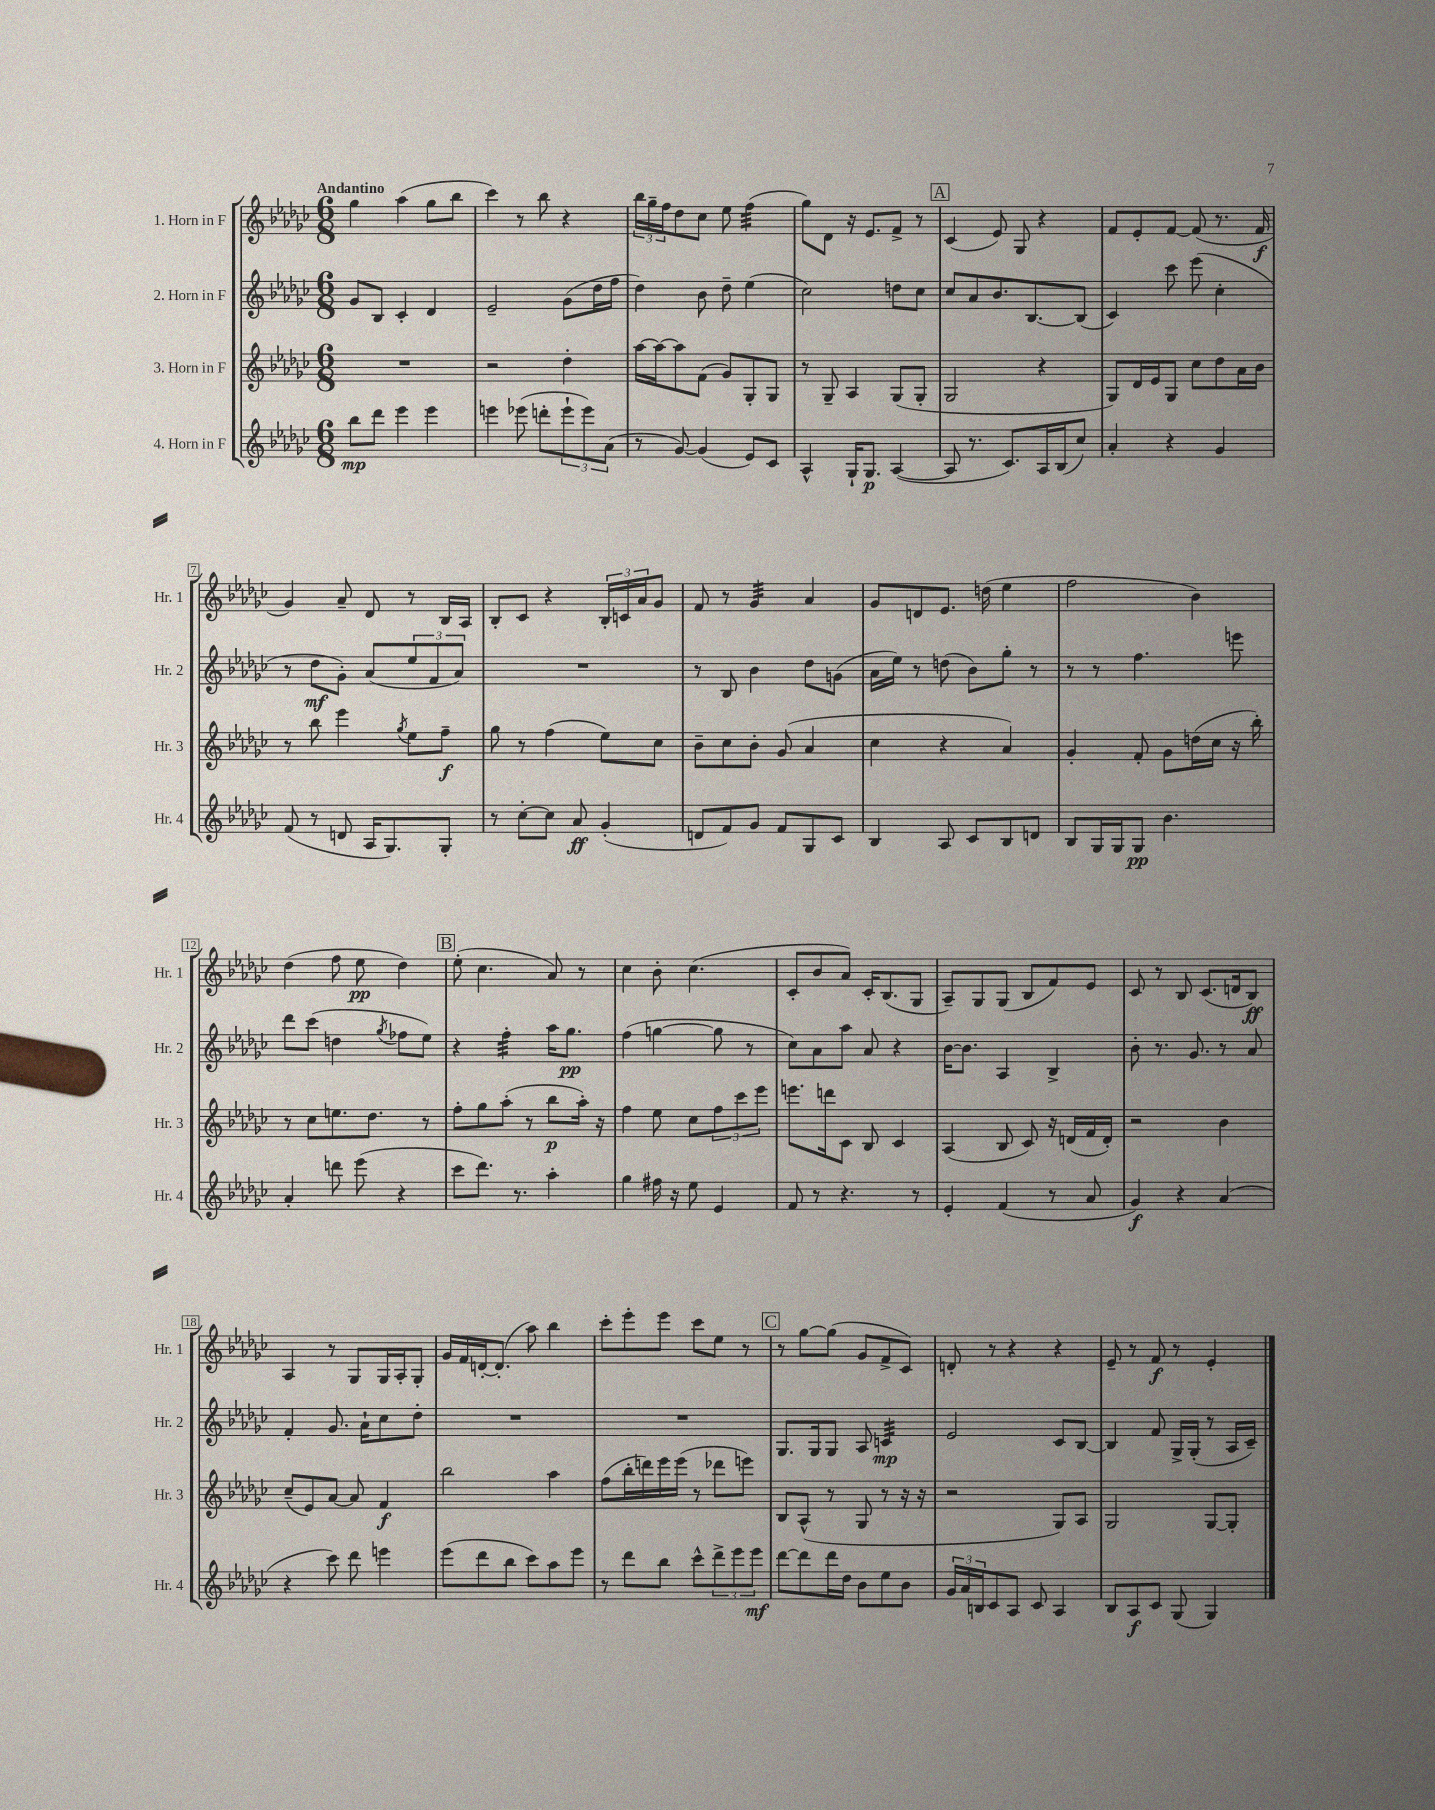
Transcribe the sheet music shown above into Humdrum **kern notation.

**kern	**kern	**kern	**kern
*staff4	*staff3	*staff2	*staff1
*clefG2	*clefG2	*clefG2	*clefG2
*k[b-e-a-d-g-c-]	*k[b-e-a-d-g-c-]	*k[b-e-a-d-g-c-]	*k[b-e-a-d-g-c-]
*M6/8	*M6/8	*M6/8	*M6/8
8bb-\L	2.r	8g-/L	4gg-\
8ddd-\J	.	8B-/J	.
4eee-\	.	4c-'/	(4aa-\
4eee-\	.	4d-/	8gg-\L
.	.	.	8bb-\J
=	=	=	=
4eee\	2r	2e-~/	4ccc-\)
(8eee-\	.	.	8r
8ddd'\L	.	.	8bb-\
12eee-`\	4dd-'\	(8g-\L	4r
12eee-\)	.	.	.
.	.	16dd-\L	.
(12a-\J	.	.	.
.	.	16ff\JJ	.
=	=	=	=
8r	[16aa-\LL	4dd-\)	24bb-\LL
.	.	.	24gg-~\
.	16aa-\_J	.	.
.	.	.	24ff\J
[8g-/)	8aa-\]	.	8dd-\
(4g-/]	(8f\J	8b-\	8cc-\J
.	8g-/L)	8dd-~\	8ee-\
8e-/L)	8G-'/	(4ee-\	(4ff\
8c-/J	8G-/J	.	.
=	=	=	=
4A-^^/	8r	2cc-\)	8gg-\L)
.	8G-~/	.	8d-\J
16G-`/LK	4A-/	.	16r
8.G-/J	.	.	8.e-/L
([4A-/	(8G-/L	8dd\L	8f^/J
.	8G-'/J	8cc-\J	8r
=	=	=	=
8A-/]	2G-/	8cc-/L	(4c-/
8.r	.	8a-/	.
.	.	8.b-/	8e-/)
8.c-/L)	.	.	.
.	.	.	8G-/
.	.	[8.B-/	.
16A-/L	4r	.	4r
(16B-/J	.	.	.
8cc-/J)	.	(8B-/]J	.
=	=	=	=
4a-'/	8G-/L)	4c-/)	8f/L
.	16d-/L	.	8e-'/
.	16e-/J	.	.
4r	8G-/J	8ccc-\	[8f/J
.	8cc-\L	(8eee-\	(8f/]
4g-/	8dd-\	4cc-'\	8.r
.	16a-\L	.	.
.	16b-\JJ	.	16f/
=	=	=	=
(8f/	8r	8r	4g-/)
8r	8bb-\	8dd-\L	.
8d/	4eee-\	8g-'\J)	8a-~/
16A-/LK	.	(8a-/L	8d-/
8.G-/)	.	.	.
.	8qgg-/	.	.
.	8ee-\L	12ee-/	8r
.	.	12f/	.
8G-'/J	8ff~\J	.	16B-/LL
.	.	12a-/J)	.
.	.	.	16A-/JJ
=	=	=	=
8r	8gg-\	2.r	8B-'/L
[8cc-'\L	8r	.	8c-/J
8cc-\]J	(4ff\	.	4r
8a-/	.	.	.
(4g-'/	8ee-\L)	.	24B-'/LL
.	.	.	24c/
.	.	.	24a-/J
.	8cc-\J	.	8g-/J
=	=	=	=
8d/L	8b-~\L	8r	8f/
8f/)	8cc-\	8B-/	8r
8g-/J	8b-'\J	4b-\	4g-/
8f/L	(8g-/	.	.
8G-/	4a-/	8dd-\L	4a-/
8c-/J	.	(8g\J	.
=	=	=	=
4B-/	4cc-\	16a-\LL	8g-/L
.	.	16ee-\JJ)	.
.	.	8r	8d/
8A-/	4r	(8dd\	8.e-/J
8c-/L	.	8b-\L)	.
.	.	.	(16dd\
8B-/	4a-/)	8gg-'\J	4ee-\
8d/J	.	8r	.
=	=	=	=
8B-/L	4g-'/	8r	2ff\
16G-/L	.	8r	.
16G-/J	.	.	.
8G-/J	8f'/	4.ff\	.
4.b-\	8g-\L	.	.
.	(16dd\L	.	4b-\)
.	16cc-\JJ	.	.
.	16r	8eee\	.
.	16bb-'\)	.	.
=	=	=	=
4a-'/	8r	8ddd-\L	(4dd-\
.	8cc-\L	(8ccc-\J	.
8ddd\	8.ee\	4dd\	8ff\
(8eee-\	.	.	8ee-\
.	8.dd-\J	.	.
.	.	8qgg-/	.
4r	.	8ff-\L	4dd-\)
.	8r	8ee-\J)	.
=	=	=	=
8ccc-\L	8ff'\L	4r	(8ee-'\
8.ddd-\J)	8gg-\	.	4.cc-\
.	(8aa-'\J	4ff'\	.
8.r	.	.	.
.	8r	.	.
4aa-'\	8bb-\L	16aa-\LK	8a-/)
.	.	8.gg-\J	.
.	16aa-'\Jk)	.	8r
.	16r	.	.
=	=	=	=
4gg-\	4ff\	(4ff\	4cc-\
16ff#\	8ee-\	[4gg\	8b-'\
16r	.	.	.
8ee-\	8cc-\L	.	(4.cc-\
4e-/	12ff\	8gg\]	.
.	12ccc-\	.	.
.	.	8r	.
.	12eee-\J	.	.
=	=	=	=
8f/	8.eee\L	8cc-\L)	8c-'/L
8r	.	8a-\	8b-/
.	16ddd\k	.	.
4.r	8c-\J	8aa-\J	8a-/J)
.	8B-/	8a-/	16c-'/LK
.	.	.	(8.B-/
.	4c-/	4r	.
8r	.	.	8G-/J
=	=	=	=
4e-'/	(4A-/	[16b-\LK	8A-~/L)
.	.	8.b-\]J	.
.	.	.	8G-/
(4f/	8B-/	4A-/	(8G-/J
.	8c-/)	.	8B-/L
8r	16r	4B-^/	8f/)
.	(16d/LL	.	.
8a-/	16f/	.	8e-/J
.	16d'/JJ)	.	.
=	=	=	=
4g-/)	2r	8b-'\	8c-/
.	.	8.r	8r
4r	.	.	8B-/
.	.	8.g-/	.
.	.	.	(8.c-/L
(4a-/	4b-\	8r	.
.	.	.	16d/k
.	.	8a-/	8B-/J)
=	=	=	=
4r	(8cc-~/L	4f'/	4A-/
.	8e-/)	.	.
8ccc-\)	[8a-/J	8.g-/	8r
8ddd-\	8a-/]	.	8G-/L
.	.	16a-`\LK	.
4eee\	4f/	8cc-\	16G-/L
.	.	.	16A-'/J
.	.	8dd-'\J	8G-'/J
=	=	=	=
(8eee-\L	2bb-\	2.r	16g-/LL
.	.	.	16f/
8ddd-\	.	.	[16d'/J
.	.	.	(8.d'/]J
8bb-\J	.	.	.
8ccc-\L)	.	.	8aa-\)
8aa-\	4aa-\	.	4bb-\
8eee-\J	.	.	.
=	=	=	=
8r	(8ff\L	2.r	8ccc-'\L
8ddd-\L	16bb-'\L	.	8eee-'\
.	16ddd\)	.	.
8bb-\J	16eee-\	.	8eee-\J
.	(16eee-\JJ	.	.
8ccc-^^\L	8r	.	8ccc-\L
12ddd-^\	8ddd-\L	.	8ee-\J
12eee-\	.	.	.
.	8eee\J)	.	8r
12eee-\J	.	.	.
=	=	=	=
[8ddd-\L	8B-/L	8.G-/L	8r
8ddd-\]	(8A-^^/J	.	[8gg-\L
.	.	16G-/k	.
16ddd-\L	8r	8G-/J	(8gg-\]J
16dd-\JJ	.	.	.
8b-\L	8G-/	8A-/	8g-/L
8ee-\	8r	4c/	8f^/
8b-\J	16r	.	8c-/J)
.	16r	.	.
=	=	=	=
24g-/LL	2r	2e-/	8d'/
24a-/	.	.	.
24B/J	.	.	.
8c-/	.	.	8r
8A-/J	.	.	4r
8c-/	.	.	.
4A-/	8G-/L)	8c-/L	4r
.	8A-/J	[8B-/J	.
=	=	=	=
8B-/L	2G-/	4B-/]	8e-~/
8A-/	.	.	8r
8c-/J	.	8f/	8f/
(8G-/	.	16G-^/LL	8r
.	.	(16G-'/JJ	.
4G-/)	[8G-/L	8r	4e-'/
.	8G-'/]J	16A-/LL	.
.	.	16c-~/JJ)	.
==	==	==	==
*-	*-	*-	*-
